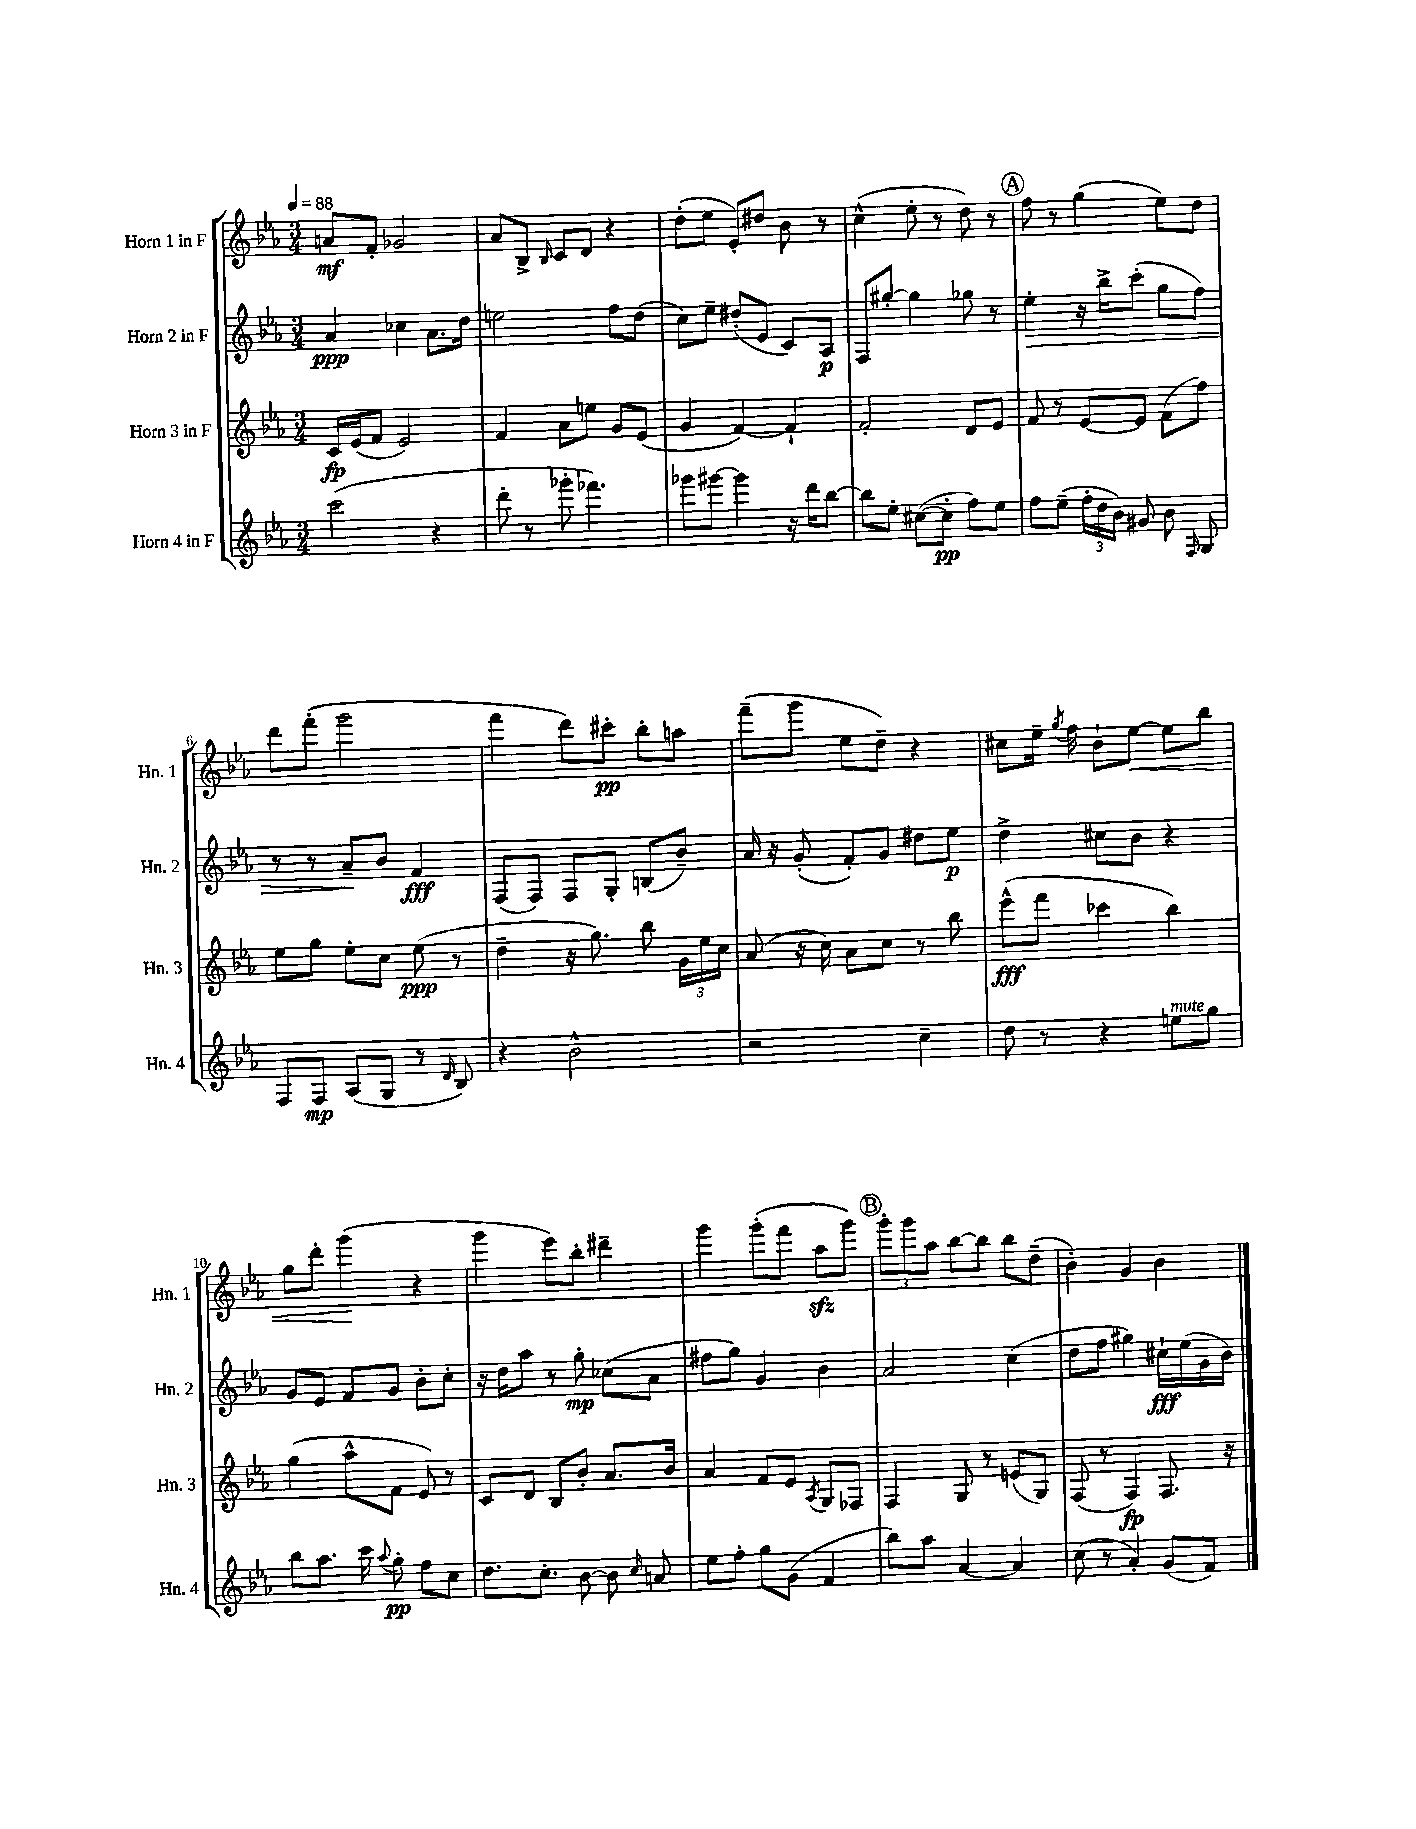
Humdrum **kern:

**kern	**kern	**kern	**kern
*staff4	*staff3	*staff2	*staff1
*clefG2	*clefG2	*clefG2	*clefG2
*k[b-e-a-]	*k[b-e-a-]	*k[b-e-a-]	*k[b-e-a-]
*M3/4	*M3/4	*M3/4	*M3/4
*MM88	*MM88	*MM88	*MM88
(2ccc	16c	4a-	8a
.	(16e-	.	.
.	8f	.	8f'
.	2e-)	4cc-	2g-
4r	.	8.a-	.
.	.	16dd	.
=	=	=	=
8ddd'	4f	2ee	8a-
8r	.	.	8B-^
.	.	.	16qqB-
8ggg-'	8a-	.	8c
4.fff-)	8ee	.	8d
.	8g	8ff	4r
.	(8e-	(8dd	.
=	=	=	=
8ggg-	4g	8cc)	(8dd'
[8ggg#	.	8ee-~	8ee-
4ggg#]	[4f)	(8dd#'	8e-')
.	.	8e-	8dd#
16r	4f`]	8c)	8b-
16ddd	.	.	.
[8bb-	.	8A-	8r
=	=	=	=
8bb-]	2f'	8F	(4cc^^
8ee-'	.	[8gg#'	.
([8cc#	.	4gg#]	8ee-'
8cc#']	.	.	8r
8ff)	8d	8gg-	8dd)
8ee-	8e-	8r	8r
=	=	=	=
8ff	8f	4ee-'	8ff
(8ee-~	8r	.	8r
24ff'	[8e-	16r	(4gg
24dd	.	.	.
.	.	16bb-^	.
24b-)	.	.	.
8g#	8e-]	(8ccc'	.
8b-	(8f	8gg	8ee-)
16qqF	.	.	.
8G	8ff)	8ff)	8dd
=	=	=	=
8F	8ee-	8r	8ddd
8F	8gg	8r	(8fff'
(8A-	8ee-'	8a-~	2ggg
8G	8cc	8b-	.
8r	(8ee-	4f	.
16qqd	.	.	.
8B-)	8r	.	.
=	=	=	=
4r	4dd~	(8F	4fff
.	.	8F)	.
2b-^^	16r	8F	8ddd)
.	8.gg)	.	.
.	.	8G'	8ccc#'
.	8bb-	(8B	8bb-'
.	24g	8b-~)	8aa
.	24ee-	.	.
.	24cc	.	.
=	=	=	=
2r	(8a-	16a-	(8fff~
.	.	16r	.
.	16r	(8g'	8ggg
.	16cc)	.	.
.	8a-	8f')	8ee-
.	8cc	8g	8dd~)
4cc~	8r	8dd#	4r
.	8bb-	8ee-	.
=	=	=	=
8dd	(8eee-^^	4dd^	8cc#
8r	8fff	.	16ee-~
.	.	.	8qgg
.	.	.	16ff
4r	4ccc-	8cc#	8b-`
.	.	8b-	[8ee-
8ee	4bb-)	4r	8ee-]
8gg	.	.	8bb-
=	=	=	=
8bb-	(4gg	8g	8gg
8.aa-	.	8e-	8ddd'
.	8aa-^^	8f	(4ggg
16ccc	.	.	.
8qqaa-	.	.	.
8gg'	8f	8g	.
8ff	8e-)	8b-'	4r
8cc	8r	8cc'	.
=	=	=	=
8.dd	8c	16r	4ggg
.	.	16dd	.
.	8d	8aa-	.
8.cc'	.	.	.
.	8B-	8r	8eee-)
[8b-	8b-'	8gg'	8bb-'
8b-]	8.a-	(8cc-	4ddd#~
16qqcc	.	.	.
8a	.	8a-	.
.	16b-	.	.
=	=	=	=
8ee-	4a-	8ff#	4ggg
8ff'	.	8gg)	.
8gg	8f	4g	(8ggg'
(8g	8e-	.	8fff
.	8qA-	.	.
4f	8G	4b-	8aa-
.	8F-	.	8ggg)
=	=	=	=
8bb-)	4F	2a-	12ggg'
.	.	.	12ggg
8aa-	.	.	.
.	.	.	12aa-
[4a-	8G	.	[8bb-
.	8r	.	8bb-]
4a-]	(8e	(4cc	8bb-
.	8G)	.	(8dd~
=	=	=	=
(8cc	(8F	8dd	4b-')
8r	8r	8ff	.
4a-')	4F)	4gg#)	4g
(8g	8.F	16cc#`	4b-
.	.	(16ee-	.
8f)	.	16g	.
.	16r	16b-)	.
==	==	==	==
*-	*-	*-	*-
